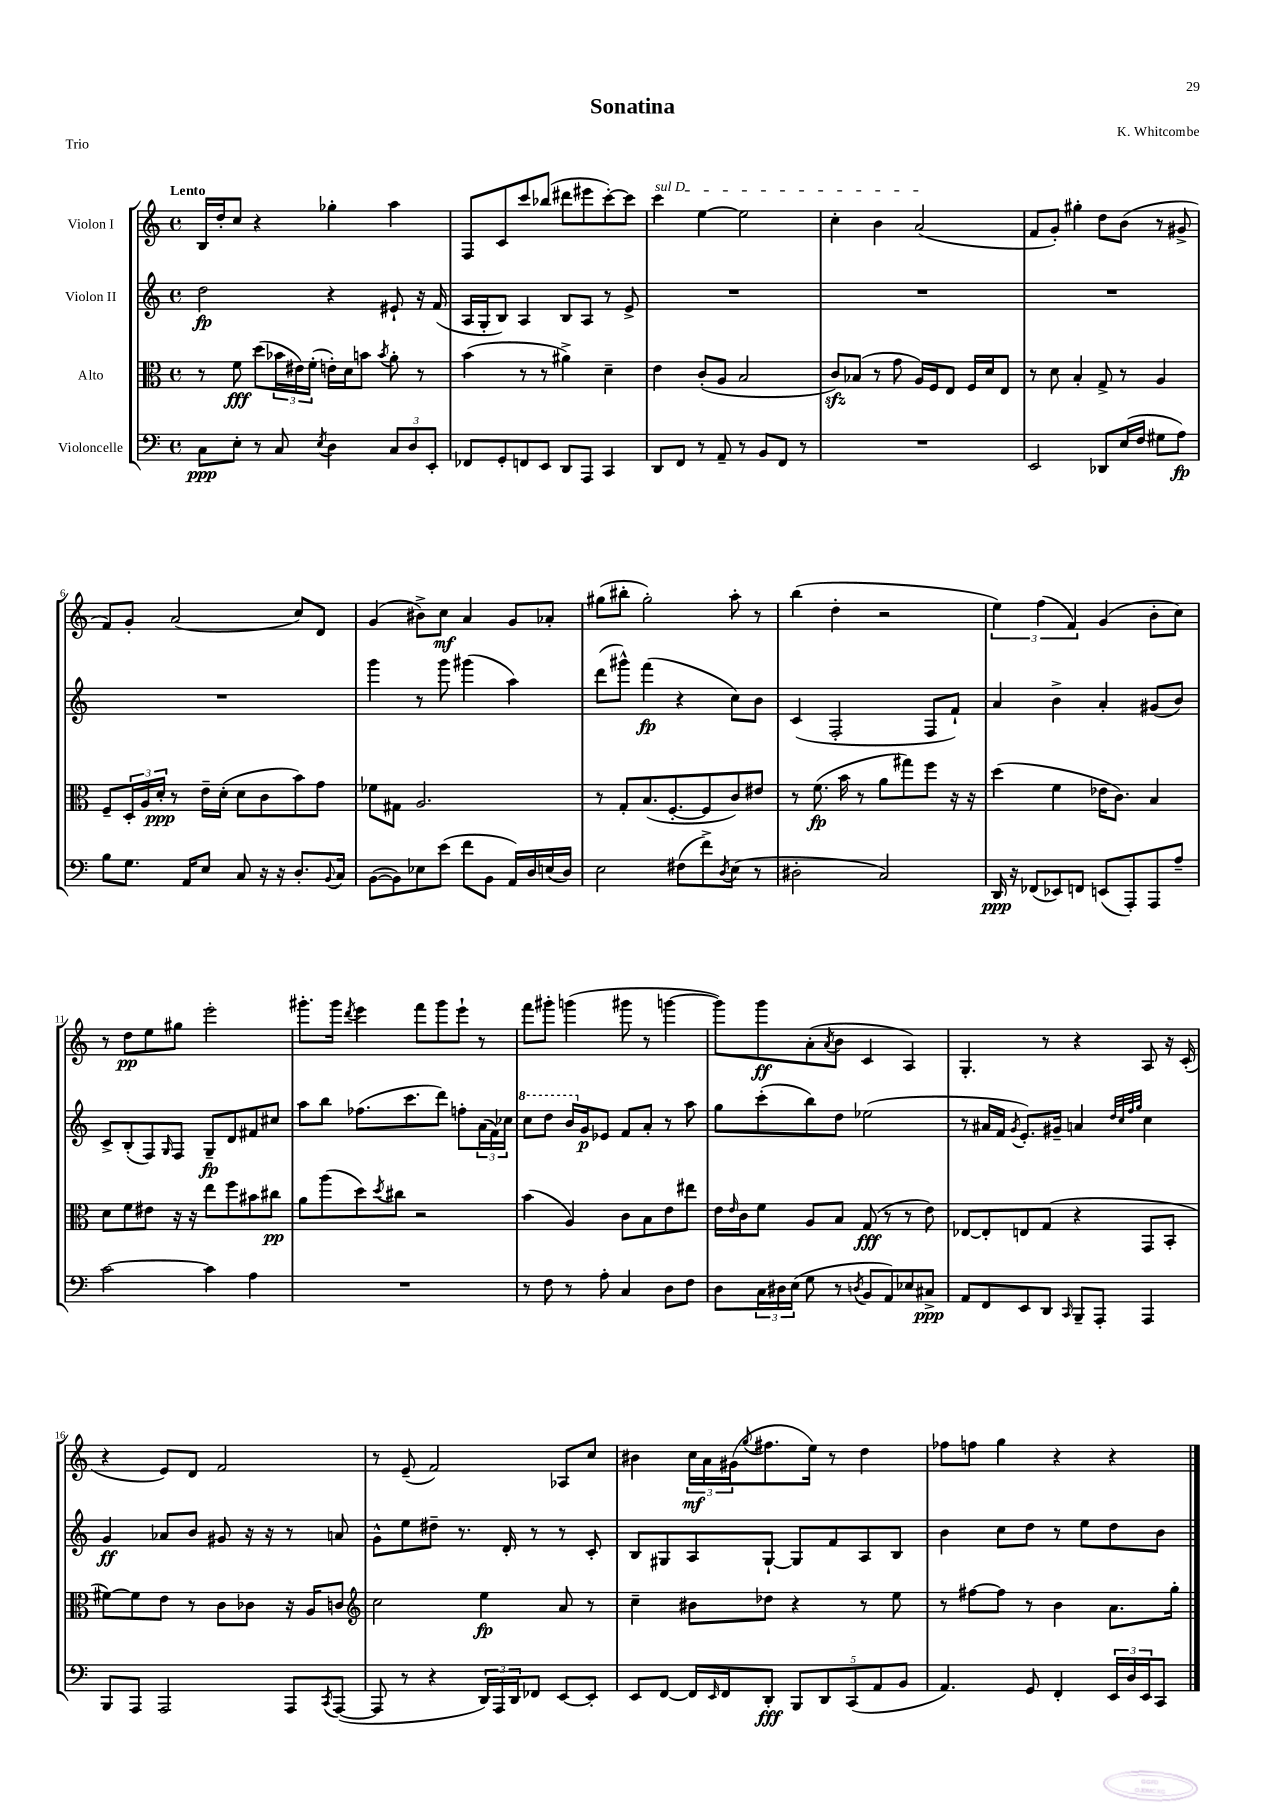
\header { title = "Sonatina" composer = "K. Whitcombe" piece = "Trio" }
<<
\new StaffGroup <<
\new Staff = "s0" \with { instrumentName = "Violon I" } {
    \clef treble \key c \major \defaultTimeSignature \time 4/4 \tempo "Lento"
    b16 d''16-. c''8 r4 ges''4-. a''4 |
    f8 c'8 c'''8 bes''8( dis'''8 eis'''8 c'''8~-.) c'''8 |
    \once \override TextSpanner.bound-details.left.text = \markup { \italic "sul D" } c'''4\startTextSpan e''4~ e''2 |
    c''4-. b'4 a'2\stopTextSpan( |
    f'8 g'8-.) gis''4-. d''8 b'8( r8 gis'8-> |
    f'8) g'8-. a'2( c''8) d'8 |
    g'4( bis'8->) c''8\mf a'4 g'8 aes'8-. |
    gis''8( bis''8-. gis''2-.) a''8-. r8 |
    b''4( d''4-. r2 |
    \tuplet 3/2 { e''4) f''4( f'4) } g'4( b'8-. c''8) |
    r8 d''8\pp e''8 gis''8 e'''2-. |
    gis'''8.-. gis'''16 \acciaccatura { d'''8 } e'''4 f'''8 gis'''8 e'''8-! r8 |
    f'''8 gis'''8-. g'''4( gis'''8 r8 g'''4~ |
    g'''8) g'''8\ff a'8-.( \acciaccatura { a'8 } b'8 c'4 a4) |
    g4.-. r8 r4 a8 r16 c'16-.( |
    r4 e'8) d'8 f'2 |
    r8 e'8--( f'2) aes8 c''8 |
    bis'4 \tuplet 3/2 { c''16\mf a'16 gis'16( } \appoggiatura { g''8 } fis''8. e''16) r8 d''4 |
    fes''8 f''8 g''4 r4 r4 \bar "|." |
}
\new Staff = "s1" \with { instrumentName = "Violon II" } {
    \clef treble \key c \major \defaultTimeSignature \time 4/4
    d''2\fp r4 eis'8-! r16 f'16( |
    a16 g16-. b8) a4 b8 a8 r8 e'8-> |
    R1 |
    R1 |
    R1 |
    R1 |
    g'''4 r8 g'''8 gis'''4( a''4) |
    d'''8( gis'''8-^) f'''4\fp( r4 c''8) b'8 |
    c'4( f2-. f8 f'8-!) |
    a'4 b'4-> a'4-. gis'8( b'8) |
    c'8-> b8-.( f8) \grace { g16 } f8 g8--\fp d'8 fis'8 cis''8 |
    a''8 b''8 fes''8.( c'''8. d'''8) f''8-. \tuplet 3/2 { a'16( f'16) ces''16 } |
    \ottava #1 c'''8 d'''8 b''16 \ottava #0 g'16\p ees'8 f'8 a'8-. r8 a''8 |
    g''8 c'''8-.( b''8) d''8 ees''2( |
    r8 ais'16 f'16 \acciaccatura { g'8 } e'8.-.) gis'16-- a'4 \grace { d''32 c''32 f''32 g''32 } c''4 |
    g'4\ff aes'8 b'8 gis'8 r16 r16 r8 a'8 |
    g'8-^ e''8 dis''8-- r8. d'16-. r8 r8 c'8-. |
    b8 gis8 a8 gis8~-! gis8 f'8 a8 b8 |
    b'4 c''8 d''8 r8 e''8 d''8 b'8 \bar "|." |
}
\new Staff = "s2" \with { instrumentName = "Alto" } {
    \clef alto \key c \major \defaultTimeSignature \time 4/4
    r8 f'8\fff d''8( \tuplet 3/2 { bes'16 eis'16) f'16-.( } e'16-.) d'16 b'8 \acciaccatura { b'8 } a'8-. r8 |
    b'4( r8 r8 ais'4->) d'4-- |
    e'4 c'8-.( a8 b2 |
    c'8\sfz) bes8( r8 g'8 a16) f16 e8 f16 d'16 e8 |
    r8 d'8 b4-. g8-> r8 a4 |
    f8-- \tuplet 3/2 { d16-. a16 d'16-.\ppp } r8 e'16-- d'16-.( d'8 c'8 b'8) g'8 |
    fes'8 gis8 a2. |
    r8 g8-. b8.( f8.~-. f8 c'8) eis'8 |
    r8 f'8.\fp( b'16 r8 a'8 gis''8) f''8 r16 r16 |
    d''4( f'4 ees'16 c'8.) b4 |
    d'8 f'8 eis'8 r16 r16 e''8 f''8 bis'8 cis''8\pp |
    a'8 a''8( d''8) \acciaccatura { d''8 } cis''8 r2 |
    b'4( a4) c'8 b8 e'8 eis''8 |
    e'16 \grace { e'16 } c'16 f'8 a8 b8 g8\fff( r8 r8 e'8) |
    ees8~ ees8-. e8 g8( r4 g,8 b,8-. |
    fis'8~) fis'8 e'8 r8 c'8 ces'8 r16 a16 c'8 |
    \clef treble c''2 e''4\fp a'8 r8 |
    c''4-- bis'8 des''8 r4 r8 e''8 |
    r8 fis''8~ fis''8 r8 b'4 a'8. g''16-. \bar "|." |
}
\new Staff = "s3" \with { instrumentName = "Violoncelle" } {
    \clef bass \key c \major \defaultTimeSignature \time 4/4
    c8\ppp e8-. r8 c8 \acciaccatura { e8 } d4 \tuplet 3/2 { c8 d8 e,8-. } |
    fes,8 g,8-. f,8 e,8 d,8 a,,8 c,4 |
    d,8 f,8 r8 a,8-- r8 b,8 f,8 r8 |
    R1 |
    e,2 des,8 e16( f16 gis8 a8\fp) |
    b8 g8. a,16 e8 c8 r16 r16 d8.-. \appoggiatura { b,8 } c16 |
    b,8~( b,8) ees8 e'8( f'8 b,8 a,16) d16 e16( d16) |
    e2 fis8( f'8->) \acciaccatura { d8 } e8( r8 |
    dis2-. c2) |
    d,16\ppp r16 fes,8( ees,8) f,8 e,8( a,,8-.) a,,8 a8-- |
    c'2~ c'4 a4 |
    R1 |
    r8 f8 r8 a8-. c4 d8 f8 |
    d8 \tuplet 3/2 { c16 dis16 e16( } g8 r8 \acciaccatura { d8 } b,8 a,8) ees8 cis8->\ppp |
    a,8 f,8 e,8 d,8 \grace { c,16 } b,,8-- a,,8-. a,,4 |
    b,,8 a,,8 a,,2 a,,8 \acciaccatura { c,8 } a,,8~( |
    a,,8 r8 r4 \tuplet 3/2 { d,16) a,,16 d,16 } fes,8 e,8~ e,8-. |
    e,8 f,8~ f,16 \grace { e,16 } f,16 d,8-.\fff \tuplet 5/4 { b,,8 d,8 c,8( a,8 b,8 } |
    a,4.) g,8 f,4-. \tuplet 3/2 { e,16 d16 e,16 } c,8 \bar "|." |
}
>>
>>
